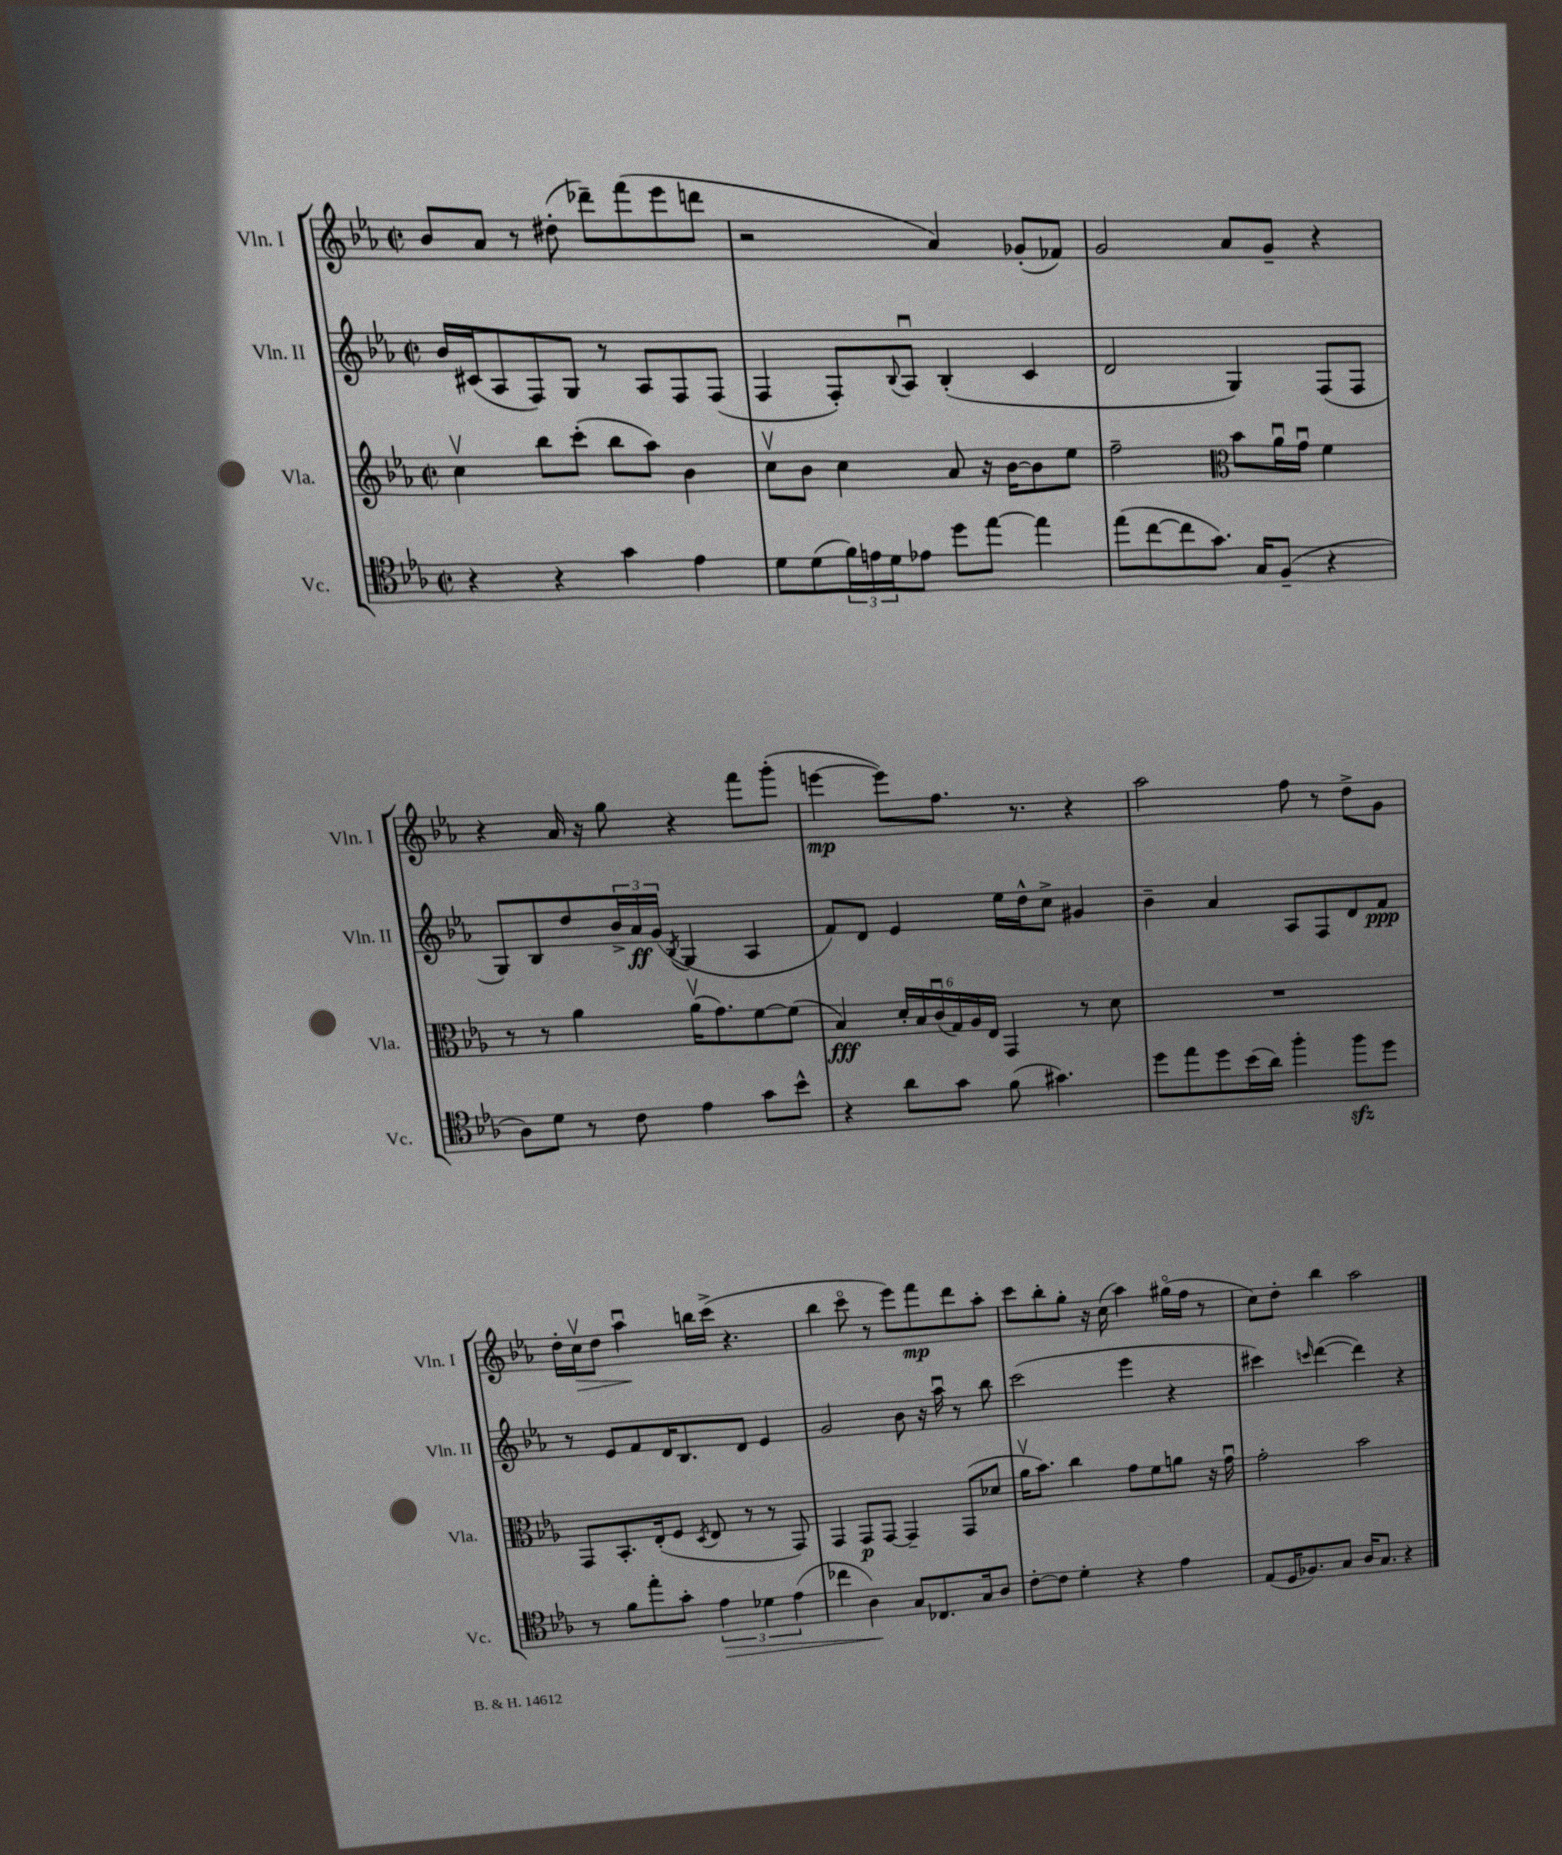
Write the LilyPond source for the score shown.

<<
\new StaffGroup <<
\new Staff = "s0" \with { instrumentName = "Vln. I" shortInstrumentName = "Vln. I" } {
    \clef treble \key ees \major \defaultTimeSignature \time 2/2
    bes'8 aes'8 r8 dis''8-.( des'''8--) f'''8( ees'''8 d'''8 |
    r2 aes'4) ges'8-.( fes'8) |
    g'2 aes'8 g'8-- r4 |
    r4 aes'16 r16 g''8 r4 f'''8 g'''8-.( |
    e'''4~\mp e'''8) f''8. r8. r4 |
    aes''2 f''8 r8 d''8-> g'8 |
    d''16-. c''16\upbow\> d''8 aes''4\downbow\! b''16 c'''16->( r4. |
    bes''4 c'''8\flageolet r8 ees'''8) f'''8\mp d'''8 aes''8-. |
    c'''8 bes''8-. g''8-. r16 c''16( aes''4) gis''16\flageolet( f''16 r8 |
    c''8) d''8-. bes''4 aes''2 \bar "|." |
}
\new Staff = "s1" \with { instrumentName = "Vln. II" shortInstrumentName = "Vln. II" } {
    \clef treble \key ees \major \defaultTimeSignature \time 2/2
    bes'16 cis'16( aes8 f8) g8 r8 aes8 f8 f8( |
    f4 f8-.) \appoggiatura { bes8 } aes8\downbow bes4-.( c'4 |
    d'2 g4) f8( f8 |
    g8) bes8 d''8 \tuplet 3/2 { bes'16-> aes'16\ff g'16( } \acciaccatura { bes8 } g4 aes4 |
    f'8) d'8 ees'4 ees''16 d''16-^ c''8-> gis'4 |
    bes'4-- aes'4 aes8 f8 d'8 f'8\ppp |
    r8 ees'8 f'8 d'16 bes8. d'8 ees'4 |
    g'2 bes'8 r16 aes''16\downbow r8 bes''8 |
    c'''2( ees'''4 r4 |
    cis'''4) \grace { c'''16 } d'''4~( d'''4) r4 \bar "|." |
}
\new Staff = "s2" \with { instrumentName = "Vla." shortInstrumentName = "Vla." } {
    \clef treble \key ees \major \defaultTimeSignature \time 2/2
    c''4\upbow bes''8 c'''8-.( bes''8 aes''8) bes'4 |
    c''8\upbow bes'8 c''4 aes'8 r16 bes'16~ bes'8 ees''8 |
    f''2-- \clef alto bes'8 aes'16\downbow g'16\downbow f'4 |
    r8 r8 aes'4 aes'16\upbow( g'8.) f'8~ f'8( |
    bes4\fff) \tuplet 6/4 { d'16-. bes16 c'16\downbow( g16) aes16 ees16 } g,4 r8 d'8 |
    R1 |
    g,8 bes,8.-. ees16-.( f8 \acciaccatura { d8 } ees8 r8 r8 g,8) |
    g,4 g,8\p g,8~ g,4-- g,8( des'8 |
    aes'16\upbow bes'8.) c''4 g'8 f'8 a'8 r16 g'16\downbow |
    g'2-. bes'2 \bar "|." |
}
\new Staff = "s3" \with { instrumentName = "Vc." shortInstrumentName = "Vc." } {
    \clef tenor \key ees \major \defaultTimeSignature \time 2/2
    r4 r4 g'4 ees'4 |
    d'8 d'8( \tuplet 3/2 { f'16) e'16 d'16 } ees'8 d''8 ees''8~ ees''4 |
    ees''8( c''8~ c''8 g'8.) g16 f8--( r4 |
    aes8) d'8 r8 c'8 ees'4 g'8 bes'8-^ |
    r4 aes'8 g'8 f'8( gis'4.) |
    d''8 ees''8 d''8 bes'16( aes'16) f''4-. f''8\sfz d''8 |
    r8 f'8 ees''8-. g'8-. \tuplet 3/2 { ees'4\> des'4 ees'4( } |
    ces''4 aes4\!) g8 ces8. g16 aes8 |
    c'8~-. c'8 d'4-. r4 ees'4 |
    ees8( d16 fes8.) g8 aes16 g8. r4 \bar "|." |
}
>>
>>
\layout { \context { \Score \remove "Bar_number_engraver" } }
